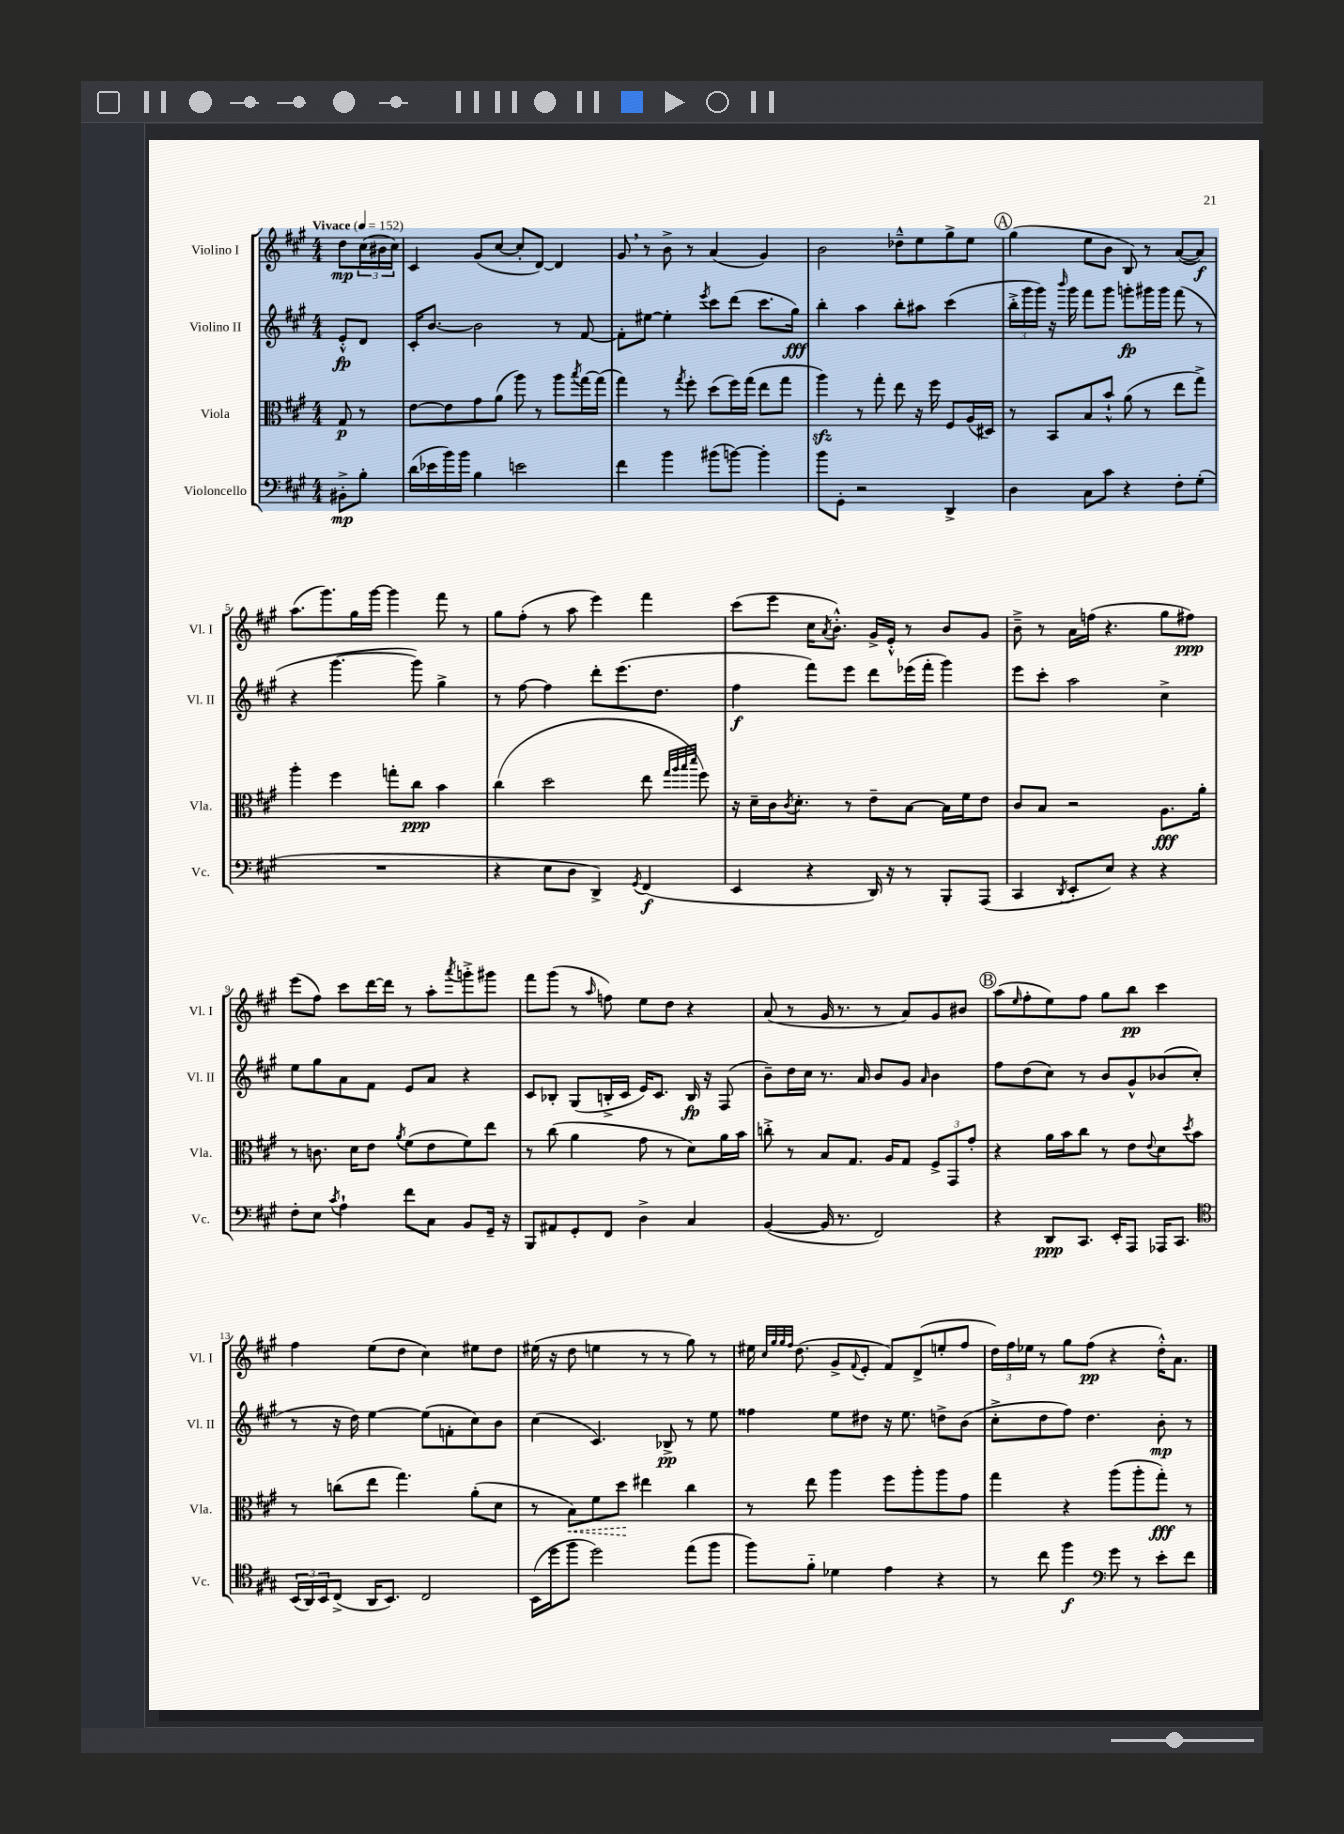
<<
\new StaffGroup <<
\new Staff = "s0" \with { instrumentName = "Violino I" shortInstrumentName = "Vl. I" } {
    \clef treble \key a \major \numericTimeSignature \time 4/4 \partial 4 \tempo "Vivace" 4 = 152
    d''8\mp \tuplet 3/2 { cis''16( bis'16 cis''16) } |
    cis'4 gis'8( cis''8~ cis''8-. d'8~) d'4 |
    gis'8 \breathe r8 b'8-> r8 a'4( gis'4) |
    b'2 des''8---^ e''8 gis''8-> e''8 |
    \mark \markup { \circle "A" } gis''4( e''8 b'8 b8) r8 a'8~( a'8\f) |
    a''8.( gis'''8.) gis''16 gis'''16~ gis'''4 fis'''8 r8 |
    gis''8 fis''8-.( r8 a''8 e'''4) fis'''4 |
    cis'''8( e'''8 cis''16 \acciaccatura { a'8 } b'8.-.-^) gis'16-> e'16-.-^ r8 b'8 gis'8 |
    b'8---> r8 a'16 f''16( r4. gis''8 fis''8\ppp) |
    e'''8( fis''8) cis'''8 d'''16~ d'''16 r8 a''8-. \acciaccatura { a'''8 } g'''8-.-> gis'''8 |
    fis'''8 gis'''8( r8 \grace { a''16 } f''8) e''8 d''8 r4 |
    a'8( r8 gis'16 r8. r8 a'8) gis'8 bis'8 |
    \mark \markup { \circle "B" } a''8( \grace { e''16 } fis''8-. e''8) fis''8 gis''8 b''8\pp cis'''4 |
    fis''4 e''8( d''8 cis''4) eis''8 d''8 |
    eis''16( r16 d''8 e''4 r8 r8 gis''8) r8 |
    eis''16 \grace { cis''32 gis''32 gis''32 fis''32 } d''8.( gis'8-> \appoggiatura { fis'8 } e'8-. fis'8) d'8->( e''8-. fis''8 |
    \tuplet 3/2 { d''16) fis''16 ees''16 } r8 gis''8 fis''8\pp( r4 d''16-.-^) a'8. \bar "|." |
}
\new Staff = "s1" \with { instrumentName = "Violino II" shortInstrumentName = "Vl. II" } {
    \clef treble \key a \major \numericTimeSignature \time 4/4 \partial 4
    e'8-.-^\fp d'8 |
    cis'16-. b'8.~ b'2 r8 fis'8~ |
    fis'8-. eis''8~ eis''4-. \acciaccatura { e'''8 } cis'''8 d'''8( cis'''8. gis''16\fff) |
    b''4-. a''4 b''8-. ais''8 cis'''4( |
    \mark \markup { \circle "A" } \tuplet 3/2 { b''16-.-> gis'''16 gis'''16) } r16 \grace { b'''16 } gis'''16 fis'''8 gis'''8 g'''8-.\fp gis'''16 gis'''16 fis'''8( r8 |
    r4 gis'''4.~ gis'''8) gis''4-> |
    r8 fis''8~ fis''4 d'''8-. e'''8.( d''8. |
    fis''4\f fis'''8) e'''8 d'''8 ees'''16( fis'''16-. gis'''4) |
    e'''8 cis'''8-. a''2 cis''4-> |
    e''8 gis''8 a'8 fis'8 e'8 a'8 r4 |
    cis'8 bes8-. gis8( b16-.-> cis'16 e'16) cis'8. b16\fp r16 fis8( |
    b'8--) d''16 cis''16 r8. a'16 b'8 gis'8 \grace { a'16 } b'4 |
    \mark \markup { \circle "B" } fis''8 d''8( cis''8) r8 b'8 gis'8-^ bes'8( cis''8-. |
    r8 r16 d''16) e''4~ e''8( f'8-. cis''8) b'8 |
    cis''4( cis'4.) bes8->\pp r8 e''8 |
    fisis''4 e''8 dis''8 r16 e''8. d''8-> b'8( |
    cis''8-.-> d''8 fis''8) d''4. b'8-.\mp r8 \bar "|." |
}
\new Staff = "s2" \with { instrumentName = "Viola" shortInstrumentName = "Vla." } {
    \clef alto \key a \major \numericTimeSignature \time 4/4 \partial 4
    gis8\p r8 |
    e'8~ e'8 gis'8 a'8( a''8) r8 a''8 \acciaccatura { b''8 } gis''16~ gis''16( |
    gis''4) r8 \acciaccatura { gis''8 } fis''8-. d''8( fis''16) gis''16( e''8 gis''8 |
    a''4\sfz) r8 gis''8-. e''8 r16 fis''16 fis8 a16( dis16) |
    \mark \markup { \circle "A" } r8 b,8 b8 b'8-!-^ a'8( r8 e''8 gis''8->) |
    a''4-. fis''4 g''8-. cis''8\ppp b'4 |
    cis''4( d''2 e''8 \grace { gis''32 a''32 b''32 d'''32 } fis''8) |
    r16 d'16-- cis'16 \acciaccatura { cis'8 } d'8.-. r8 e'8-- b8~ b16 fis'16 e'8 |
    cis'8 b8 r2 a8.\fff a'16-. |
    r8 c'8. d'16 e'8 \acciaccatura { a'8 } fis'8( e'8 fis'8) e''8 |
    r8 cis''8( a'4 gis'8 r8 d'8) a'16 b'16 |
    c''8-.-> r8 b8 gis8. a16 gis8 \tuplet 3/2 { fis8-> gis,8 gis'8-. } |
    \mark \markup { \circle "B" } r4 a'16 b'16 cis''8 r8 e'8 \appoggiatura { e'8 } d'8 \acciaccatura { d''8 } b'8 |
    r8 c''8( e''8 gis''4.) a'8-.( d'8 |
    r8 \once \override Hairpin.style = #'dashed-line b8\<) fis'8 d''8\! eis''4 cis''4 |
    r8 e''8 a''4 fis''8 a''8-. a''8 gis'8 |
    gis''4 r4 a''8( a''8-. gis''8-.\fff) r8 \bar "|." |
}
\new Staff = "s3" \with { instrumentName = "Violoncello" shortInstrumentName = "Vc." } {
    \clef bass \key a \major \numericTimeSignature \time 4/4 \partial 4
    bis,8-.->\mp b8-. |
    d'16( ees'16 b'16) b'16 b4 e'2 |
    fis'4 b'4 bis'8( b'8~) b'4-. |
    b'8 gis,8-. r2 d,4-> |
    \mark \markup { \circle "A" } d4 cis8 cis'8 r4 fis8-. gis8-.( |
    R1 |
    r4 e8 d8 d,4->) \acciaccatura { gis,8 } fis,4\f( |
    e,4 r4 d,16) r16 r8 b,,8-. a,,8( |
    cis,4 \acciaccatura { d,8 } e,8-. e8) r4 r4 |
    fis8-. e8 \acciaccatura { cis'8 } a4-! fis'8 cis8 b,8 gis,16-- r16 |
    b,,8 ais,8 gis,8-. fis,8 d4-> cis4 |
    b,4~( b,16 r8. fis,2) |
    \mark \markup { \circle "B" } r4 d,8\ppp cis,8. e,16-. a,,8 aes,,16 cis,8. |
    \clef tenor \tuplet 3/2 { b,16( a,16) b,16 } cis8->( a,16 b,8.) cis2 |
    b,16( d''16 fis''8 d''2) e''8( fis''8 |
    fis''8) fis'8-_ des'4 e'4 r4 |
    r8 cis''8 fis''4\f \clef bass gis'8 r8 e'8-. fis'8 \bar "|." |
}
>>
>>
